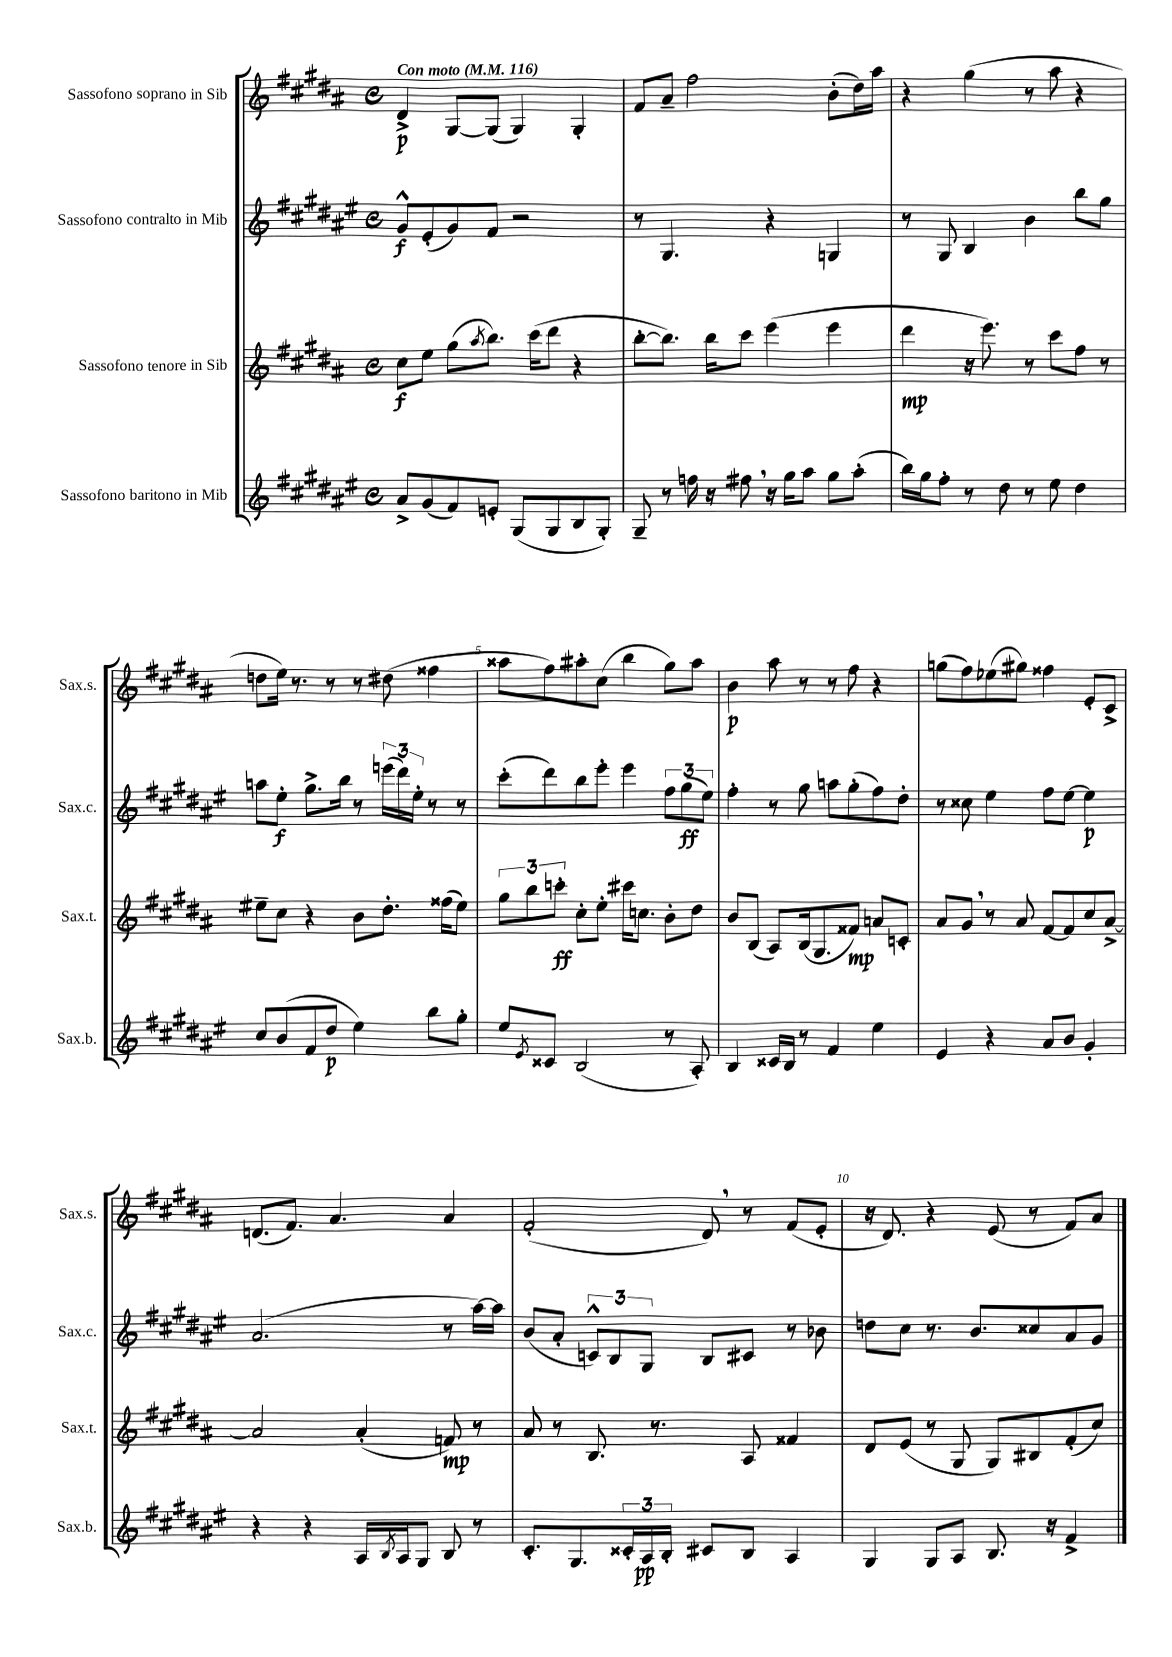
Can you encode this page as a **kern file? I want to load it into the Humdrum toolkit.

**kern	**kern	**kern	**kern
*staff4	*staff3	*staff2	*staff1
*clefG2	*clefG2	*clefG2	*clefG2
*k[f#c#g#d#a#e#]	*k[f#c#g#d#a#]	*k[f#c#g#d#a#e#]	*k[f#c#g#d#a#]
*M4/4	*M4/4	*M4/4	*M4/4
*met(c)	*met(c)	*met(c)	*met(c)
*MM116	*MM116	*MM116	*MM116
8a#^/L	8cc#\L	8g#^^/L	4d#^/
(8g#/	8ee\J	(8e#'/	.
8f#/)	(8gg#\L	8g#/)	[8G#/L
.	8qaa#/	.	.
8e'/J	8.bb\J)	8f#/J	(8G#/]J
(8G#/L	.	2r	4G#/)
.	(16ccc#\LK	.	.
8G#/	8ddd#\J	.	.
8B/	4r	.	4G#'/
8G#'/J)	.	.	.
=	=	=	=
8G#~/	[8bb'\L	8r	8f#/L
8r	8.bb\]J)	4.G#/	8a#~/J
16ff\	.	.	2ff#\
16r	16bb\LK	.	.
8ff#\	8ccc#\J	.	.
16r	(4eee\	4r	.
16gg#\LK	.	.	.
8aa#\J	.	.	.
8gg#\L	4eee\	4G/	(8b'\L
(8aa#'\J	.	.	16dd#\L)
.	.	.	16aa#\JJ
=	=	=	=
16bb\LL)	4ddd#\	8r	4r
16gg#\J	.	.	.
8ff#'\J	.	8G#/	.
8r	16r	4B/	(4gg#\
.	8.eee\)	.	.
8dd#\	.	.	.
8r	8r	4b\	8r
8ee#\	8ccc#\L	.	8aa#\
4dd#\	8ff#\J	8bb\L	4r
.	8r	8gg#\J	.
=	=	=	=
8cc#/L	8ee#~\L	8aa\L	8dd\L
(8b/	8cc#\J	8ee#'\J	16ee\Jk)
.	.	.	8.r
8f#/	4r	8.gg#^\L	.
8dd#/J	.	.	8r
.	.	16bb\Jk	.
4ee#\)	8b\L	8r	8r
.	8.dd#'\J	(24eee\LL	(8dd#\
.	.	24ddd#\)	.
.	.	24ee#'\JJ	.
8bb\L	.	8r	4ff##\
.	(16ff##\LK	.	.
8gg#'\J	8ee#\J)	8r	.
=	=	=	=
8ee#/L	12gg#\L	(8ccc#'\L	8aa##\L
.	12bb\	.	.
8qe#/	.	.	.
8c##/J	.	8ddd#\)	8ff#\)
.	12ccc'\J	.	.
(2B/	8cc#'\L	8bb\	8aa#'\
.	8ee'\J	8eee#'\J	(8cc#\J
.	16ccc#\LK	4eee#\	4bb\
.	8.cc\J	.	.
8r	8b'\L	12ff#\L	8gg#\L)
.	.	(12gg#\	.
8A#'/)	8dd#\J	.	8aa#\J
.	.	12ee#\J)	.
=	=	=	=
4B/	8b/L	4ff#'\	4b\
.	(8B/J	.	.
16c##/LL	8A#/L)	8r	8aa#\
16B/JJ	.	.	.
8r	(16B/k	8gg#\	8r
.	8.G#/	.	.
4f#/	.	8aa\L	8r
.	8f##/J)	(8gg#'\	8ff#\
4ee#\	8a/L	8ff#\)	4r
.	8c'/J	8dd#'\J	.
=	=	=	=
4e#/	8a#/L	8r	(8gg\L
.	8g#/J	8cc##\	8ff#\)
4r	8r	4ee#\	(8ee-\
.	8a#/	.	8gg#\J)
8a#/L	[8f#/L	8ff#\L	4ff##\
8b/J	8f#/]	[8ee#\J	.
4g#'/	8cc#/	4ee#\]	8e'/L
.	[8a#^/J	.	8c#^/J
=	=	=	=
4r	2a#/]	(2.a#/	(8.d/L
.	.	.	8.f#/J)
4r	.	.	.
.	.	.	4.a#/
16A#/LL	(4a#'/	.	.
8qB/	.	.	.
16A#/J	.	.	.
8G#/J	.	.	.
8B/	8f/)	8r	4a#/
8r	8r	[16aa#\LL)	.
.	.	16aa#\]JJ	.
=	=	=	=
8.c#'/L	8a#/	(8b/L	(2f#'/
.	8r	8a#'/J	.
8.G#/	.	.	.
.	8.B/	12c^^/L)	.
.	.	12B/	.
24c##'/L	.	.	.
24A#/	.	12G#/J	.
.	8.r	.	.
24B'/JJ	.	.	.
8c#/L	.	8B/L	8d#/)
8B/J	8A#/	8c#/J	8r
4A#/	4f##/	8r	(8f#/L
.	.	8b-\	8e'/J
=	=	=	=
4G#/	8d#/L	8dd\L	16r
.	.	.	8.d#/)
.	(8e/J	8cc#\J	.
8G#/L	8r	8.r	4r
8A#/J	8G#/	.	.
.	.	8.b/L	.
8.B/	8G#/L)	.	(8e/
.	8B#/	8cc##/	8r
16r	.	.	.
4f#^/	(8f#'/	8a#/	8f#/L)
.	8cc#/J)	8g#/J	8a#/J
==	==	==	==
*-	*-	*-	*-
